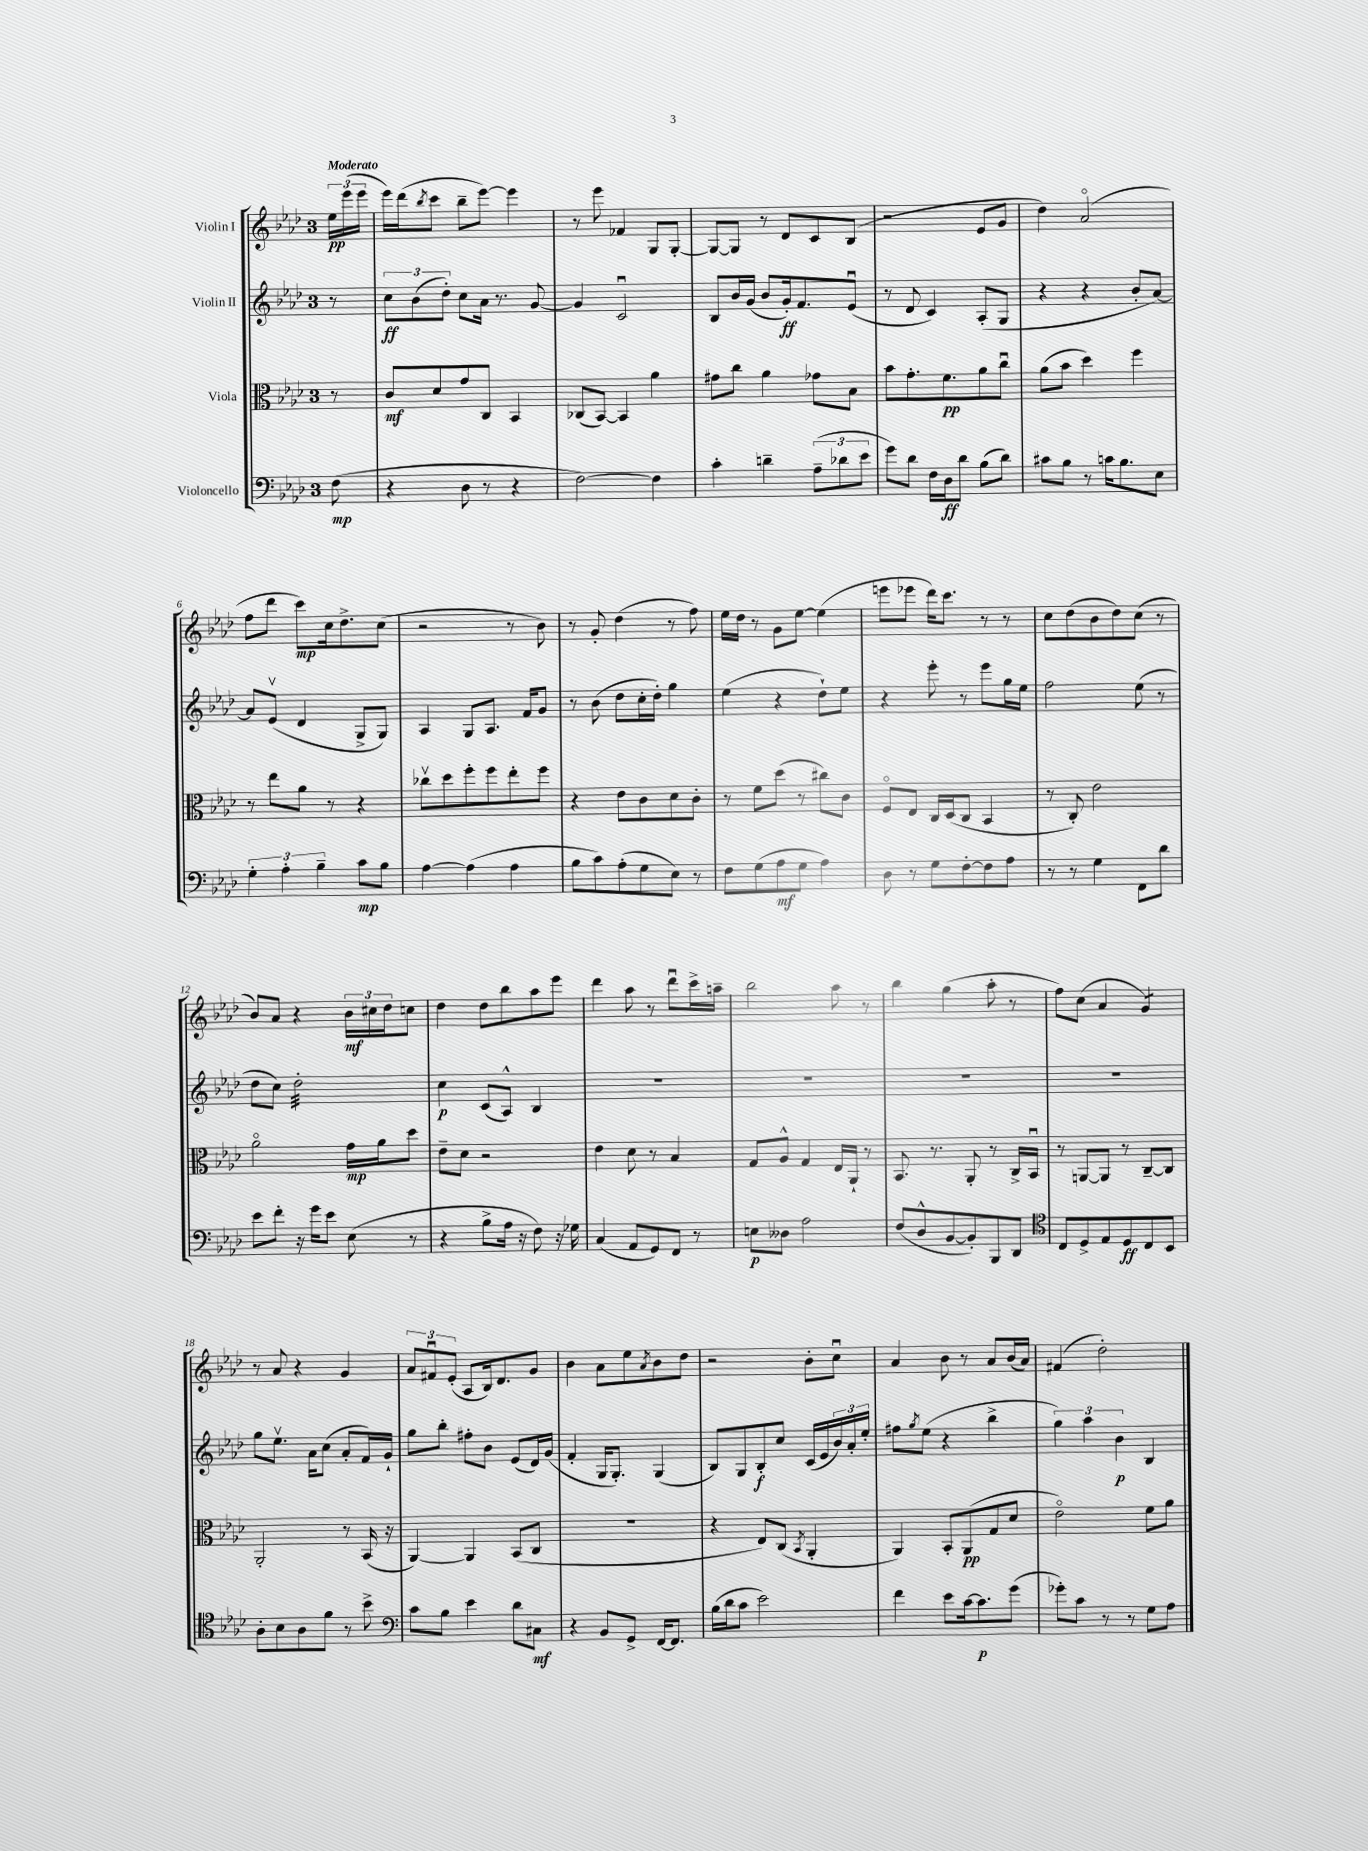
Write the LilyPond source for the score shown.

<<
\new StaffGroup <<
\new Staff = "s0" \with { instrumentName = "Violin I" } {
    \clef treble \key aes \major \once \override Staff.TimeSignature.style = #'single-digit \time 3/4 \partial 8 \tempo "Moderato"
    \tuplet 3/2 { ees''16\pp ees'''16( ees'''16 } |
    ees'''16) des'''16( \acciaccatura { bes''8 } c'''8 bes''8-- ees'''8~) ees'''4 |
    r8 ees'''8 fes'4 g8 g8~-. |
    g8~ g8 r8 des'8 c'8 bes8( |
    r2 ees'8 g'8 |
    des''4) aes'2\flageolet( |
    f''8 des'''8 c'''8\mp) c''16 des''8.-> c''8( |
    r2 r8 bes'8) |
    r8 g'8-. des''4( r8 f''8) |
    ees''16 des''16 r8 g'8 ees''8~ ees''4( |
    e'''8 ees'''8 des'''16) c'''8. r8 r8 |
    c''8 des''8( bes'8 des''8) c''8( r8 |
    bes'8) aes'8 r4 \tuplet 3/2 { bes'16\mf cis''16 des''16 } c''8 |
    des''4 des''8 bes''8 aes''8 ees'''8 |
    des'''4 aes''8 r8 des'''8\downbow c'''16-> a''16-- |
    bes''2 aes''8 r8 |
    bes''4 g''4( aes''8-. r8 |
    f''8) c''8( aes'4 g'4:8) |
    r8 aes'8 r4 g'4 |
    \tuplet 3/2 { aes'8 fis'8\downbow ees'8-.( } aes8 bes16) des'8. g'8 |
    bes'4 aes'8 ees''8 \acciaccatura { aes'8 } bes'8 des''8 |
    r2 bes'8-. c''8\downbow |
    aes'4 bes'8 r8 aes'8 bes'16( aes'16) |
    fis'4( des''2-.) \bar "|." |
}
\new Staff = "s1" \with { instrumentName = "Violin II" } {
    \clef treble \key aes \major \once \override Staff.TimeSignature.style = #'single-digit \time 3/4 \partial 8
    r8 |
    \tuplet 3/2 { c''8\ff bes'8( des''8-.) } c''8 aes'16 r8. g'8~ |
    g'4 c'2\downbow |
    bes8 bes'16 g'16( bes'8 g'16-.\ff) f'8. ees'8\downbow( |
    r8 des'8 c'4) aes8-.( g8 |
    r4 r4 bes'8-. aes'8~) |
    aes'8 ees'8\upbow( des'4 g8-> g8) |
    aes4 g8 aes8. f'16 g'8 |
    r8 bes'8( des''8 c''16-. des''16-.) g''4 |
    ees''4( r4 des''8-!) ees''8 |
    r4 ees'''8-. r8 ees'''8 g''16 ees''16 |
    f''2 ees''8( r8 |
    des''8 c''8) des''2:32-. |
    c''4\p c'8( aes8-^) bes4 |
    R2. |
    R2. |
    R2. |
    R2. |
    g''8 ees''8.\upbow aes'16 c''8( aes'8-. f'16) g'16-! |
    g''8 bes''8-. fis''8-. bes'8 ees'8( des'16) g'16( |
    f'4-. g16 g8.-.) g4( |
    bes8) g8 bes8-.\f c''8 c'16( ees'16 \tuplet 3/2 { bes'16) aes'16-. ees''16-. } |
    fis''8 \acciaccatura { g''8 } ees''8( r4 bes''4-> |
    \tuplet 3/2 { g''4) aes''4 bes'4\p } bes4 \bar "|." |
}
\new Staff = "s2" \with { instrumentName = "Viola" } {
    \clef alto \key aes \major \once \override Staff.TimeSignature.style = #'single-digit \time 3/4 \partial 8
    r8 |
    c'8\mf des'8 g'8 c8 bes,4 |
    ces8( bes,8~) bes,4 aes'4 |
    gis'8 c''8 aes'4 ges'8 bes8 |
    bes'8 g'8.-. f'8.\pp aes'8 c''8\downbow |
    aes'8( bes'8 des''4) f''4 |
    r8 ees''8 aes'8 r8 r4 |
    ces''8\upbow des''8 f''8-. f''8 ees''8-. f''8 |
    r4 ees'8 c'8 des'8 c'8-. |
    r8 f'8 des''8( r8 cis''8) c'8 |
    f8\flageolet ees8 c16 des16( c8 bes,4 |
    r8 c8-.) ees'2 |
    aes'2\flageolet g'16\mp aes'16 des''8 |
    ees'8-- des'8 r2 |
    ees'4 des'8 r8 bes4 |
    g8 aes8-^ g4 ees16 aes,16-! r8 |
    bes,8. r8. aes,8-. r8 c16-> bes,16\downbow |
    r8 a,8~ a,8 r8 c8~-- c8 |
    aes,2-. r8 bes,16( r16 |
    aes,4~) aes,4 bes,8( c8 |
    R2. |
    r4 ees8) c8( \acciaccatura { bes,8 } aes,4-. |
    aes,4) bes,8-. aes,8\pp( g8 des'8 |
    ees'2\flageolet) f'8 aes'8 \bar "|." |
}
\new Staff = "s3" \with { instrumentName = "Violoncello" } {
    \clef bass \key aes \major \once \override Staff.TimeSignature.style = #'single-digit \time 3/4 \partial 8
    f8\mp( |
    r4 des8 r8 r4 |
    f2~) f4 |
    c'4-. d'4-- \tuplet 3/2 { aes8--( des'8 ees'8 } |
    g'8) des'8 f16 des16\ff des'8 bes8( des'8) |
    cis'8 bes8 r8 c'16 bes8. ees8 |
    \tuplet 3/2 { g4-. aes4-. bes4-- } c'8\mp bes8 |
    aes4~ aes4( aes4 |
    bes8 c'8) aes8-.( g8 ees8) r8 |
    f8 g8( aes8\mf g8 aes4) |
    des8 r8 g8 f8~-. f8 aes8 |
    r8 r8 g4 f,8 des'8 |
    ees'8 f'8-. r16 g'16 ees'8 ees8( r8 |
    r4 bes8-> aes16 r16 f8) r16 ges16 |
    c4( aes,8 g,8) f,8 r8 |
    e8\p deses8 aes2 |
    f8( des8-^ bes,8~ bes,8-.) bes,,8 des,8 |
    \clef tenor c8 des8-> ees8 des8\ff c8 bes,8 |
    aes8-. bes8 aes8 f'8 r8 bes'8-> |
    \clef bass c'8 bes8 ees'4 des'8 cis8\mf |
    r4 bes,8 g,8-> f,16~ f,8. |
    bes16( des'16 c'8 ees'2) |
    f'4 ees'8 c'16~ c'8.\p g'8( |
    ges'8-.) c'8 r8 r8 g8 aes8 \bar "|." |
}
>>
>>
